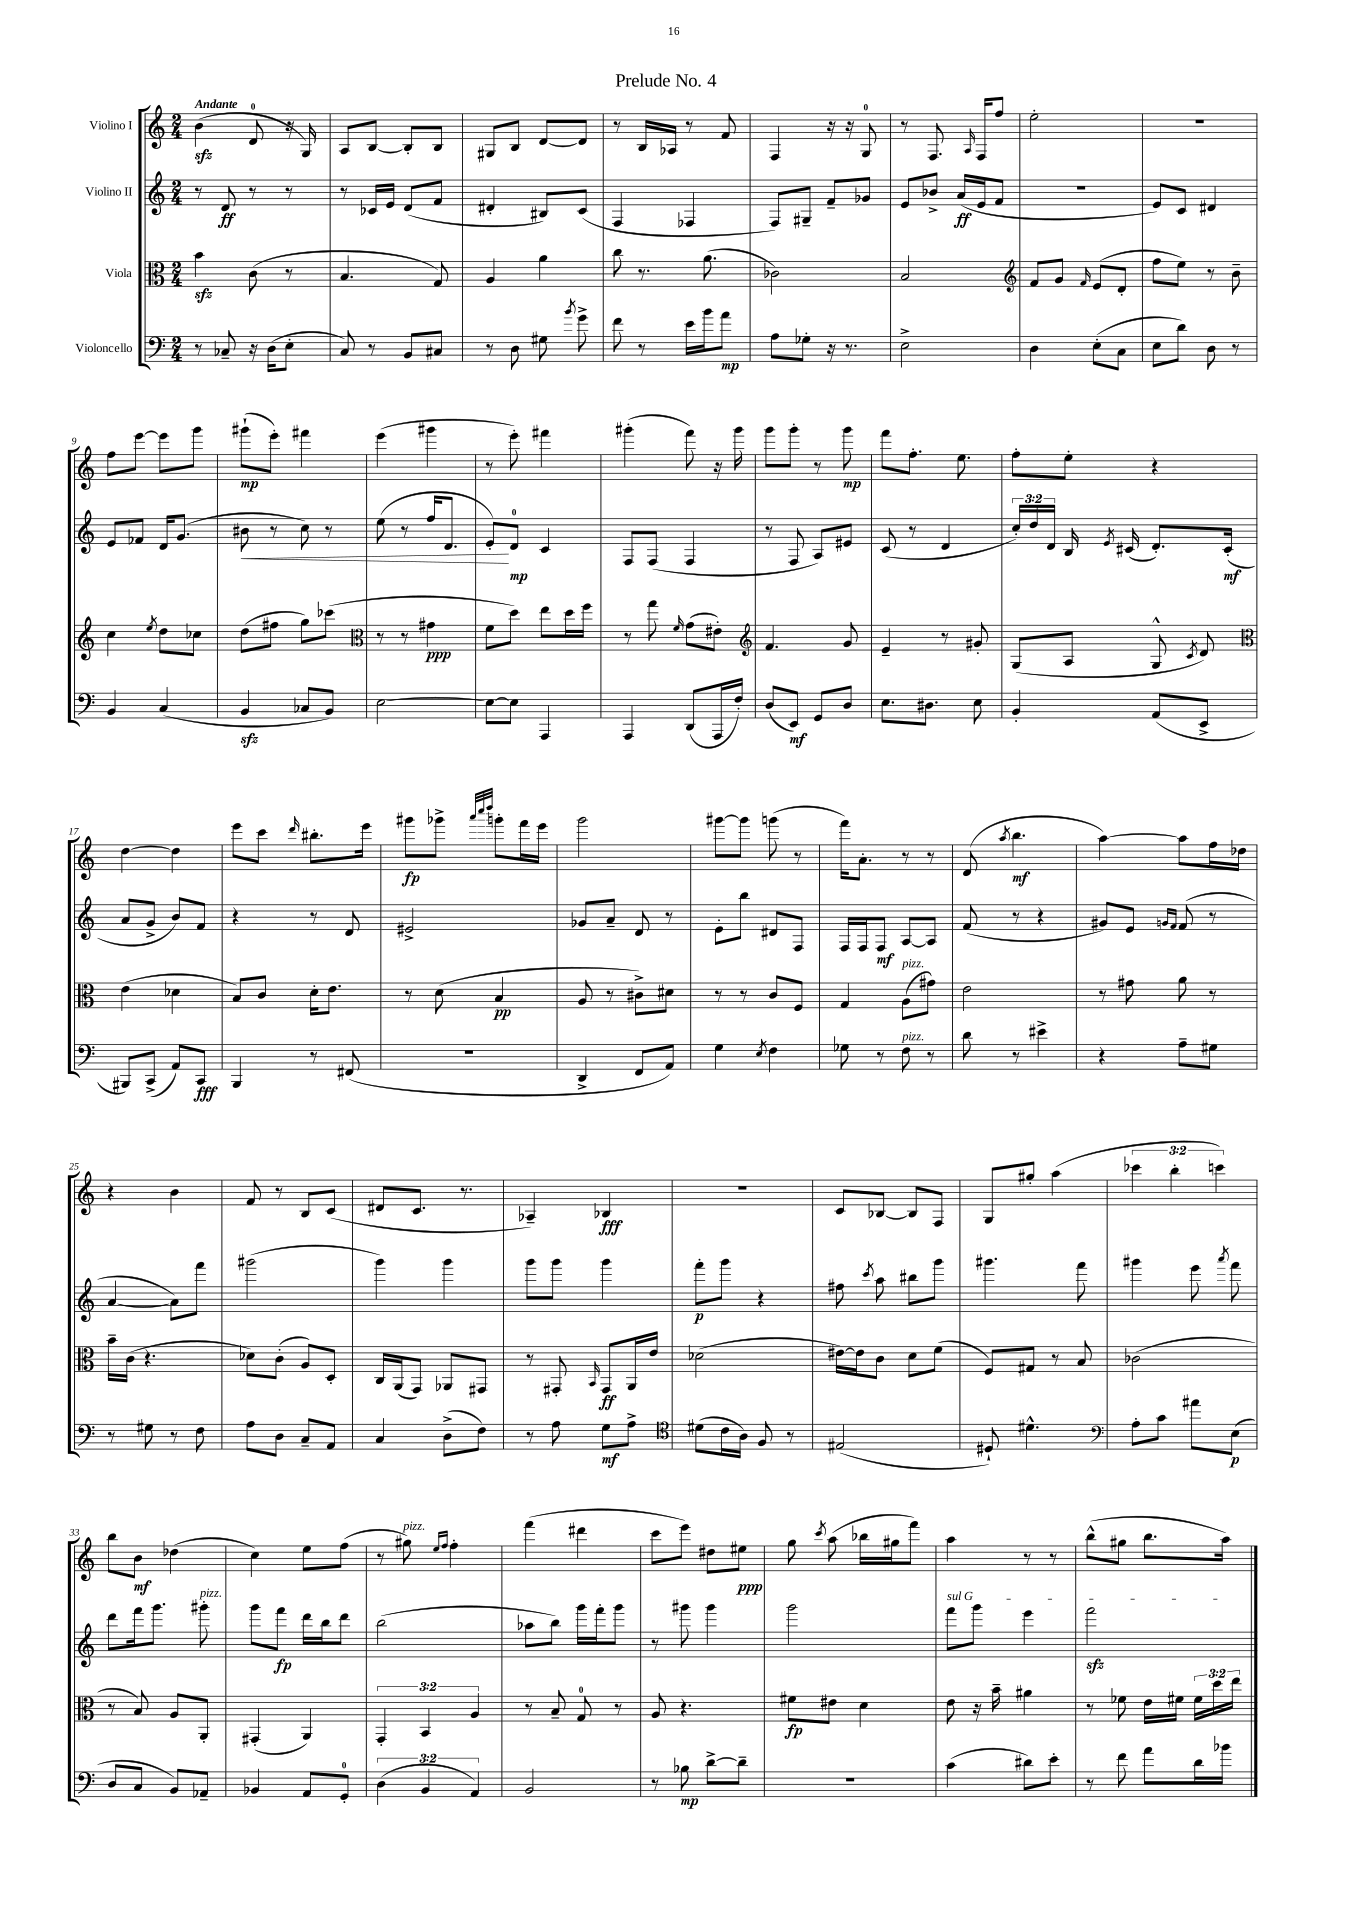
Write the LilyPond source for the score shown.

\header { title = "Prelude No. 4" }
<<
\new StaffGroup <<
\new Staff = "s0" \with { instrumentName = "Violino I" } {
    \clef treble \key c \major \numericTimeSignature \time 2/4 \override Staff.TupletNumber.text = #tuplet-number::calc-fraction-text \tempo "Andante"
    \autoBeamOff b'4\sfz( d'8-0 r16 g16) |
    a8[ b8]~ b8[-. b8] |
    gis8[ b8] d'8[~ d'8] |
    r8 b16[ aes16] r8 f'8 |
    f4 r16 r16 g8-0 |
    r8 f8. \grace { a16 } f16[ f''8] |
    e''2-. |
    r2 |
    f''8[ e'''8]~ e'''8[ g'''8] |
    gis'''8[-!\mp( e'''8]-.) fis'''4 |
    e'''4( gis'''4 |
    r8 e'''8-.) fis'''4 |
    gis'''4-.( f'''8) r16 gis'''16 |
    g'''8[ g'''8]-. r8 g'''8\mp |
    f'''8[ f''8.]-. e''8. |
    f''8[-. e''8]-. r4 |
    d''4~ d''4 |
    e'''8[ c'''8] \grace { d'''16 } bis''8.[-. e'''16] |
    gis'''8[\fp ges'''8]-> \grace { a'''32[ c''''32 d''''32] } g'''8[-. f'''16 e'''16] |
    g'''2 |
    gis'''8[~ gis'''8] g'''8( r8 |
    f'''16[) a'8.]-. r8 r8 |
    d'8( \acciaccatura { a''8 } b''4.\mf |
    a''4~) a''8[ f''16 des''16] |
    r4 b'4 |
    f'8 r8 b8[ c'8]( |
    dis'8[ c'8.] r8. |
    aes4--) bes4\fff |
    R2 |
    c'8[ bes8]~ bes8[ f8] |
    g8[ gis''8]-. a''4( |
    \tuplet 3/2 { ces'''4 b''4-. c'''4) } |
    b''8[ b'8]\mf des''4( |
    c''4) e''8[ f''8]( |
    r8 gis''8^\markup { \italic "pizz." }) \grace { e''16[ f''16] } f''4-. |
    f'''4( dis'''4 |
    c'''8[ e'''8]) dis''8[ eis''8]\ppp |
    g''8 \acciaccatura { c'''8 } a''8( bes''16[ gis''16 f'''8]) |
    a''4 r8 r8 |
    b''8[-^( gis''8] b''8.[ a''16]) \bar "|." |
}
\new Staff = "s1" \with { instrumentName = "Violino II" } {
    \clef treble \key c \major \numericTimeSignature \time 2/4 \override Staff.TupletNumber.text = #tuplet-number::calc-fraction-text
    \autoBeamOff r8 d'8\ff r8 r8 |
    r8 ces'16[ e'16] d'8[( f'8] |
    dis'4-. bis8[) c'8]( |
    f4 fes4 |
    f8[) gis8]-- f'8[-- ges'8] |
    e'8[ bes'8]-> a'16[\ff( e'16 f'8] |
    r2 |
    e'8[) c'8] dis'4 |
    e'8[ fes'8] d'16[ g'8.]( |
    bis'8\< r8 c''8) r8 |
    e''8( r8 f''16[ d'8.] |
    e'8[-.\!) d'8]-0\mp c'4 |
    f8[ f8]( f4 |
    r8 f8 a8[) eis'8] |
    c'8( r8 d'4 |
    \tuplet 3/2 { c''16[-.) d''16 d'16] } b16 \acciaccatura { e'8 } cis'16( d'8.[-.) cis'16]-.\mf( |
    a'8[ g'8]-> b'8[) f'8] |
    r4 r8 d'8 |
    eis'2-> |
    ges'8[ a'8]-- d'8 r8 |
    e'8[-. b''8] dis'8[ f8] |
    f16[ f16 f8]\mf a8[~ a8] |
    f'8( r8 r4 |
    gis'8[) e'8] \grace { g'16[ f'16] } f'8( r8 |
    a'4~ a'8[) f'''8] |
    gis'''2( |
    g'''4) g'''4 |
    g'''8[ g'''8] g'''4 |
    f'''8[-.\p g'''8] r4 |
    fis''8 \acciaccatura { c'''8 } a''8 bis''8[ g'''8] |
    gis'''4. f'''8 |
    gis'''4 e'''8 \acciaccatura { a'''8 } f'''8 |
    d'''8[ f'''16 g'''8.] gis'''8-.^\markup { \italic "pizz." } |
    g'''8[ f'''8]\fp d'''16[ b''16 d'''8] |
    b''2( |
    aes''8[ b''8]) g'''16[ f'''16-. g'''8] |
    r8 gis'''8 gis'''4 |
    g'''2 |
    \once \override TextSpanner.bound-details.left.text = \markup { \italic "sul G" } f'''8[\startTextSpan g'''8] e'''4 |
    f'''2\sfz\stopTextSpan \bar "|." |
}
\new Staff = "s2" \with { instrumentName = "Viola" } {
    \clef alto \key c \major \numericTimeSignature \time 2/4 \override Staff.TupletNumber.text = #tuplet-number::calc-fraction-text
    \autoBeamOff b'4\sfz c'8( r8 |
    b4. g8) |
    a4 a'4 |
    c''8 r8. a'8.( |
    ces'2) |
    b2 |
    \clef treble f'8[ g'8] \grace { f'16 } e'8[( d'8]-. |
    f''8[ e''8]) r8 b'8-- |
    c''4 \acciaccatura { e''8 } d''8[ ces''8] |
    d''8[( fis''8] g''8[) ces'''8]( |
    \clef alto r8 r8 gis'4\ppp |
    f'8[ d''8]) e''8[ d''16 f''16] |
    r8 g''8 \grace { f'16 } g'8[( eis'8]-.) |
    \clef treble f'4. g'8 |
    e'4-- r8 gis'8-. |
    g8[( a8] g8-^ \acciaccatura { c'8 } d'8) |
    \clef alto e'4( des'4 |
    b8[) c'8] d'16[-. e'8.] |
    r8 d'8( b4\pp |
    a8 r8 cis'8[->) dis'8] |
    r8 r8 c'8[ f8] |
    g4 a8[^\markup { \italic "pizz." }( gis'8]) |
    e'2 |
    r8 gis'8 a'8 r8 |
    b'16[-- c'16]( r4. |
    des'8[) c'8]-.( a8[) d8]-. |
    c16[ a,16( g,8]) aes,8[ gis,8] |
    r8 gis,8-. \grace { b,16 } gis,8[\ff a,16 e'16] |
    des'2( |
    eis'16[~) eis'16 c'8] d'8[ f'8]( |
    f8[) gis8] r8 b8 |
    ces'2( |
    r8 b8) a8[ a,8]-. |
    gis,4-.( a,4) |
    \tuplet 3/2 { g,4-. b,4 a4 } |
    r8 b8-- g8-0 r8 |
    a8 r4. |
    fis'8[\fp eis'8] d'4 |
    e'8 r16 b'16-- ais'4 |
    r8 fes'8 e'16[ fis'16] \tuplet 3/2 { fis'16[ d''16 e''16] } \bar "|." |
}
\new Staff = "s3" \with { instrumentName = "Violoncello" } {
    \clef bass \key c \major \numericTimeSignature \time 2/4 \override Staff.TupletNumber.text = #tuplet-number::calc-fraction-text
    \autoBeamOff r8 ces8-- r16 d16[( e8]-. |
    c8) r8 b,8[ cis8] |
    r8 d8 gis8 \acciaccatura { b'8 } g'8-> |
    f'8 r8 e'16[ b'16 a'8]\mp |
    a8[ ges8]-. r16 r8. |
    e2-> |
    d4 e8[-.( c8] |
    e8[ d'8]) d8 r8 |
    b,4 c4( |
    b,4\sfz ces8[ b,8]) |
    e2~ |
    e8[~ e8] a,,4 |
    a,,4 d,8[( a,,16 f16]-.) |
    d8[( e,8]\mf) g,8[ d8] |
    e8.[ dis8.] e8 |
    b,4-. a,8[( e,8]-> |
    bis,,8[) c,8]->( a,8[) c,8]\fff |
    b,,4 r8 fis,8( |
    R2 |
    d,4-> f,8[ a,8]) |
    g4 \acciaccatura { e8 } f4 |
    ges8 r8 f8^\markup { \italic "pizz." } r8 |
    d'8 r8 eis'4-> |
    r4 a8[-- gis8] |
    r8 gis8 r8 f8 |
    a8[ d8] c8[-- a,8] |
    c4 d8[->( f8]) |
    r8 a8 g8[\mf a8]-> |
    \clef tenor dis'8[( c'16 a16]) f8 r8 |
    eis2( |
    dis8-!) dis'4.-^ |
    \clef bass a8[-. c'8] ais'8[ e8]\p( |
    d8[ c8] b,8[) aes,8]-- |
    bes,4 a,8[ g,8]-0-. |
    \tuplet 3/2 { d4( b,4 a,4) } |
    b,2 |
    r8 bes8\mp d'8[~-> d'8]-- |
    R2 |
    c'4( dis'8[) e'8]-. |
    r8 f'8 a'8[ d'16 bes'16] \bar "|." |
}
>>
>>
